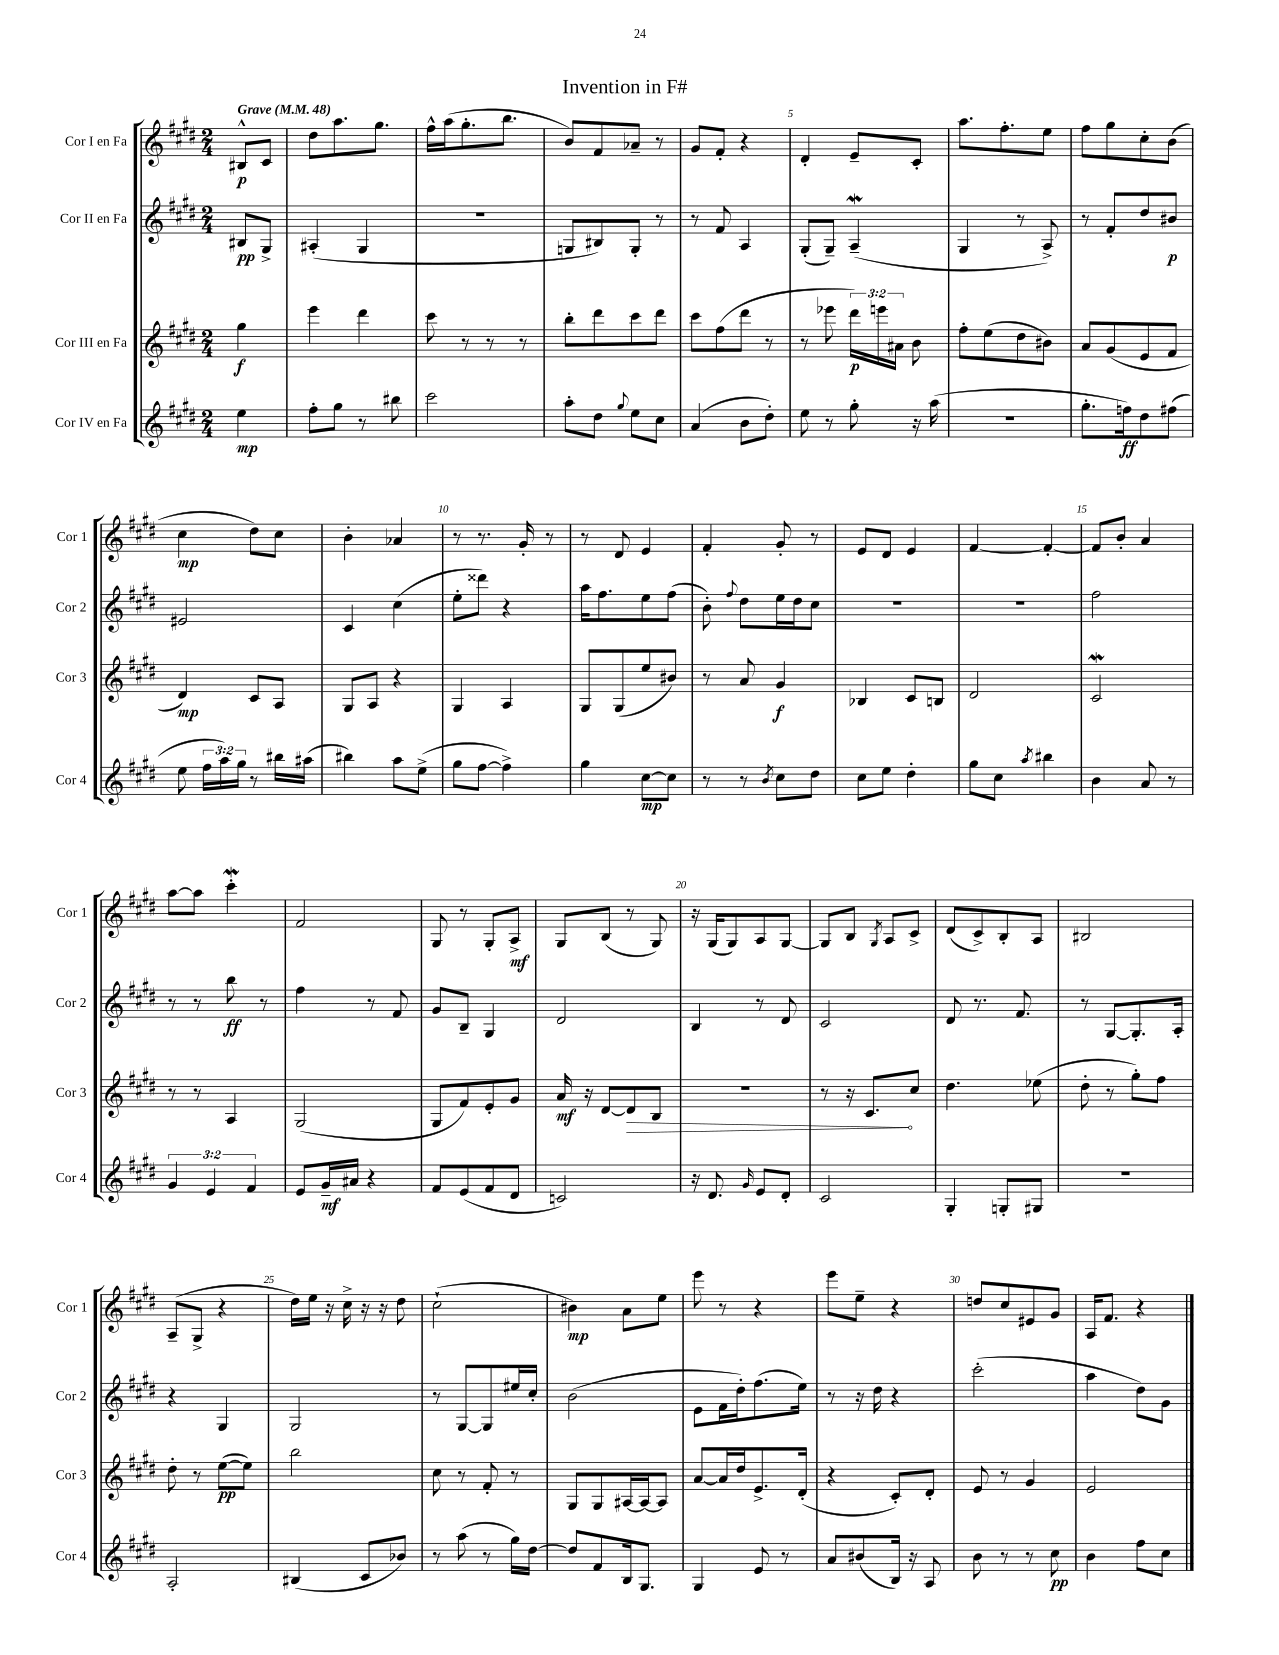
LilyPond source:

\header { title = "Invention in F#" }
<<
\new StaffGroup <<
\new Staff = "s0" \with { instrumentName = "Cor I en Fa" shortInstrumentName = "Cor 1" } {
    \clef treble \key e \major \numericTimeSignature \time 2/4 \partial 4 \tempo "Grave" 4 = 48
    \autoBeamOff bis8[-^\p cis'8] |
    dis''8[ a''8. gis''8.] |
    fis''16[-^ a''16( gis''8.-. b''8.] |
    b'8[) fis'8 aes'8]-- r8 |
    gis'8[ fis'8]-. r4 |
    dis'4-. e'8[-- cis'8]-. |
    a''8.[ fis''8.-. e''8] |
    fis''8[ gis''8 cis''8-. b'8]( |
    cis''4\mp dis''8[) cis''8] |
    b'4-. aes'4 |
    r8 r8. gis'16-. r8 |
    r8 dis'8 e'4 |
    fis'4-. gis'8-. r8 |
    e'8[ dis'8] e'4 |
    fis'4~ fis'4~-. |
    fis'8[ b'8]-. a'4 |
    a''8[~ a''8] cis'''4-.\mordent |
    fis'2 |
    gis8 r8 gis8[-. a8]->\mf |
    gis8[ b8]( r8 gis8) |
    r16 gis16[( gis8) a8 gis8]~ |
    gis8[ b8] \acciaccatura { gis8 } a8[ cis'8]-> |
    dis'8[( cis'8->) b8-. a8] |
    bis2 |
    a8[--( gis8]-> r4 |
    dis''16[) e''16] r16 cis''16-> r16 r16 dis''8 |
    cis''2-!( |
    bis'4\mp) a'8[ e''8] |
    e'''8 r8 r4 |
    e'''8[ e''8]-- r4 |
    d''8[ cis''8 eis'8 gis'8] |
    a16[ fis'8.] r4 \bar "|." |
}
\new Staff = "s1" \with { instrumentName = "Cor II en Fa" shortInstrumentName = "Cor 2" } {
    \clef treble \key e \major \numericTimeSignature \time 2/4 \partial 4
    \autoBeamOff bis8[\pp gis8]-> |
    ais4-.( gis4 |
    r2 |
    g8[ bis8) g8]-. r8 |
    r8 fis'8 a4 |
    gis8[-.( gis8]--) a4--\mordent( |
    gis4 r8 a8->) |
    r8 fis'8[-. dis''8 bis'8]\p |
    eis'2 |
    cis'4 cis''4( |
    e''8[-. disis'''8]) r4 |
    a''16[ fis''8. e''8 fis''8]( |
    b'8-.) \appoggiatura { fis''8 } dis''8[ e''16 dis''16 cis''8] |
    R2 |
    r2 |
    fis''2 |
    r8 r8 b''8\ff r8 |
    fis''4 r8 fis'8 |
    gis'8[ b8]-- gis4 |
    dis'2 |
    b4 r8 dis'8 |
    cis'2 |
    dis'8 r8. fis'8. |
    r8 gis8[~ gis8.-. a16]-. |
    r4 gis4 |
    gis2 |
    r8 gis8[~ gis8 eis''16 cis''16]-. |
    b'2( |
    e'8[ fis'16 dis''16-.) fis''8.( e''16]) |
    r8 r16 dis''16 r4 |
    cis'''2-.( |
    a''4 dis''8[) gis'8] \bar "|." |
}
\new Staff = "s2" \with { instrumentName = "Cor III en Fa" shortInstrumentName = "Cor 3" } {
    \clef treble \key e \major \numericTimeSignature \time 2/4 \override Staff.TupletNumber.text = #tuplet-number::calc-fraction-text \partial 4
    \autoBeamOff gis''4\f |
    e'''4 dis'''4 |
    cis'''8 r8 r8 r8 |
    b''8[-. dis'''8 cis'''8 dis'''8] |
    cis'''8[ fis''8( dis'''8] r8 |
    r8 ees'''8 \tuplet 3/2 { dis'''16[\p) e'''16 ais'16] } b'8 |
    fis''8[-. e''8( dis''8 bis'8]) |
    a'8[ gis'8( e'8 fis'8] |
    dis'4\mp) cis'8[ a8] |
    gis8[ a8] r4 |
    gis4 a4 |
    gis8[ gis8( e''8 bis'8]) |
    r8 a'8 gis'4\f |
    bes4 cis'8[ b8] |
    dis'2 |
    cis'2\mordent |
    r8 r8 a4 |
    gis2( |
    gis8[ fis'8) e'8-. gis'8] |
    a'16\mf r16 dis'8[~ \once \override Hairpin.circled-tip = ##t dis'8\> b8] |
    R2 |
    r8 r16 cis'8.[\! cis''8] |
    dis''4. ees''8( |
    dis''8-. r8 gis''8[-.) fis''8] |
    dis''8-. r8 e''8[~\pp( e''8]) |
    b''2 |
    cis''8 r8 fis'8-. r8 |
    gis8[ gis8 ais16~ ais16~ ais8] |
    a'8[~ a'16 dis''16 e'8.-> dis'16]-.( |
    r4 cis'8[-.) dis'8]-. |
    e'8 r8 gis'4 |
    e'2 \bar "|." |
}
\new Staff = "s3" \with { instrumentName = "Cor IV en Fa" shortInstrumentName = "Cor 4" } {
    \clef treble \key e \major \numericTimeSignature \time 2/4 \override Staff.TupletNumber.text = #tuplet-number::calc-fraction-text \partial 4
    \autoBeamOff e''4\mp |
    fis''8[-. gis''8] r8 bis''8 |
    cis'''2 |
    a''8[-. dis''8] \appoggiatura { gis''8 } e''8[ cis''8] |
    a'4( b'8[ dis''8]-.) |
    e''8 r8 gis''8-. r16 a''16( |
    R2 |
    gis''8.[-. f''16\ff) dis''8 fis''8]( |
    e''8 \tuplet 3/2 { fis''16[ a''16) gis''16] } r8 bis''16[ ais''16]( |
    bis''4) a''8[ e''8]->( |
    gis''8[ fis''8]~ fis''4->) |
    gis''4 cis''8[~\mp cis''8] |
    r8 r8 \acciaccatura { b'8 } cis''8[ dis''8] |
    cis''8[ e''8] dis''4-. |
    gis''8[ cis''8] \acciaccatura { a''8 } bis''4 |
    b'4 a'8 r8 |
    \tuplet 3/2 { gis'4 e'4 fis'4 } |
    e'8[ gis'16--\mf ais'16] r4 |
    fis'8[ e'8( fis'8 dis'8] |
    c'2) |
    r16 dis'8. \grace { gis'16 } e'8[ dis'8]-. |
    cis'2 |
    gis4-. g8[-. gis8] |
    r2 |
    a2-. |
    bis4( cis'8[ bes'8]) |
    r8 a''8( r8 gis''16[) dis''16]~ |
    dis''8[ fis'8 b16 gis8.] |
    gis4 e'8 r8 |
    a'8[ bis'8( b16]) r16 a8 |
    b'8 r8 r8 cis''8\pp |
    b'4 fis''8[ cis''8] \bar "|." |
}
>>
>>
\layout { \context { \Score \override BarNumber.break-visibility = ##(#f #t #t) barNumberVisibility = #(every-nth-bar-number-visible 5) } }
